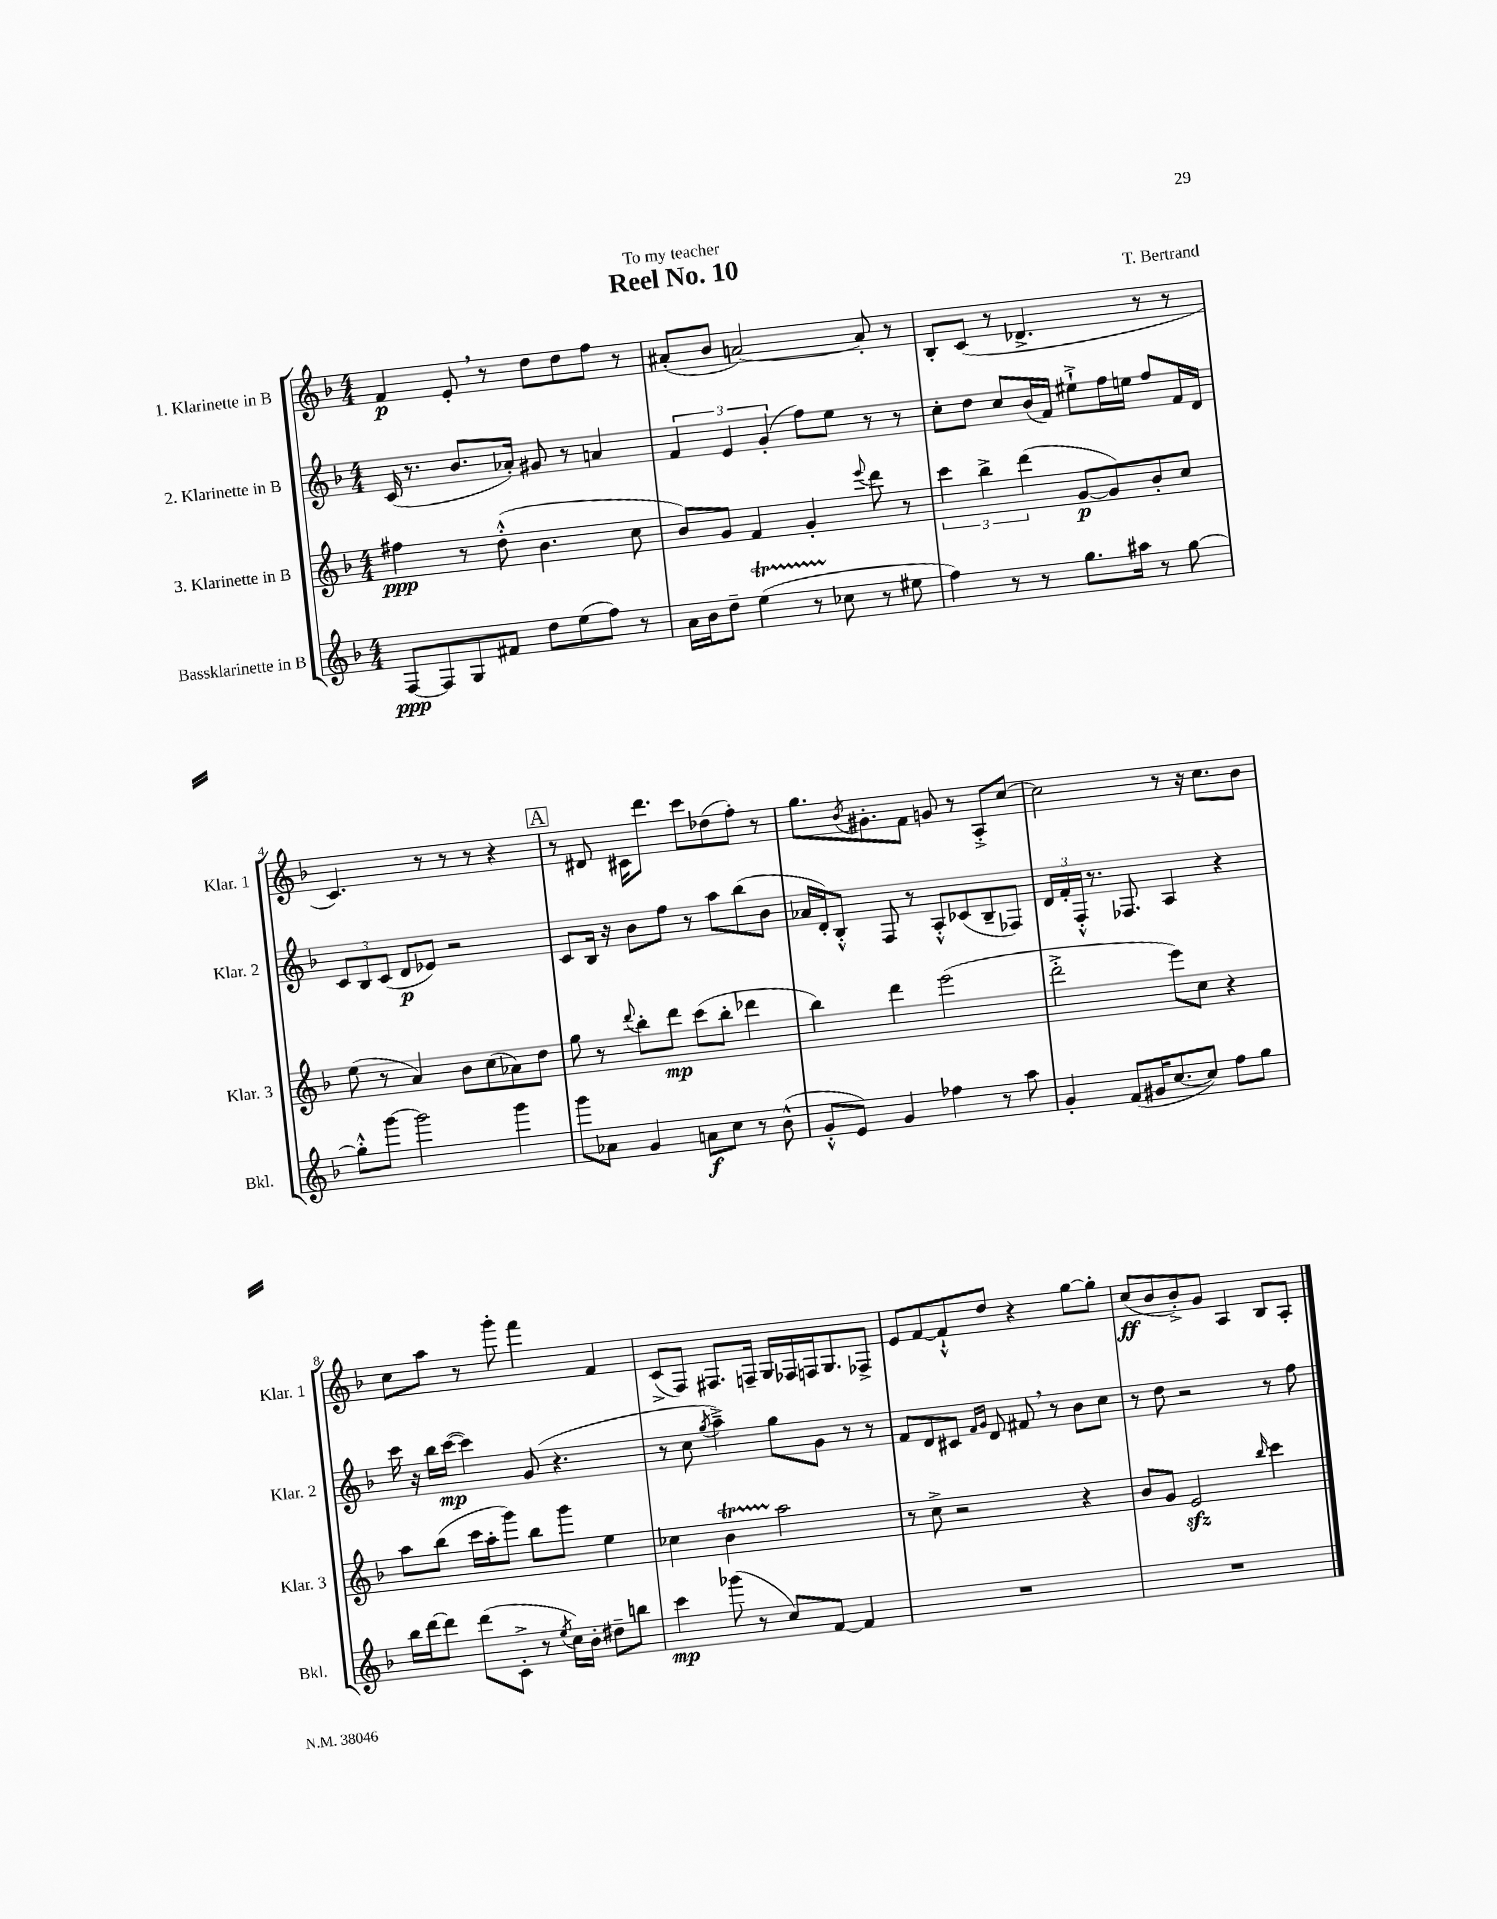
\header { title = "Reel No. 10" composer = "T. Bertrand" dedication = "To my teacher" }
<<
\new StaffGroup <<
\new Staff = "s0" \with { instrumentName = "1. Klarinette in B" shortInstrumentName = "Klar. 1" } {
    \clef treble \key f \major \numericTimeSignature \time 4/4
    f'4\p e'8-. \breathe r8 d''8 d''8 f''8 r8 |
    ais'8-.( bes'8 a'2~) a'8-. r8 |
    bes8-. c'8( r8 des'4.-> r8 r8 |
    c'4.) r8 r8 r8 r4 |
    \mark \markup { \box "A" } r8 dis'8 cis'16 d'''8. c'''8 des''8( f''8-.) r8 |
    g''8. \acciaccatura { bes'8 } gis'8.-. f'8 g'8 r8 a8-.-> c''8~ |
    c''2 r8 r16 c''8. bes'8 |
    c''8 a''8 r8 g'''8-. f'''4 f'4 |
    c'8->( f8) fis8. f16-- g16 fes16 f16 g8. fes8-> |
    e'8 f'8~ f'8-!-^ d''8 r4 g''8~ g''8-. |
    c''8\ff( bes'8 bes'8-.->) g'8 a4 bes8 a8-. \bar "|." |
}
\new Staff = "s1" \with { instrumentName = "2. Klarinette in B" shortInstrumentName = "Klar. 2" } {
    \clef treble \key f \major \numericTimeSignature \time 4/4
    c'16( r8. bes'8. aes'16-.) gis'8 r8 a'4 |
    \tuplet 3/2 { f'4 e'4 g'4-.( } f''8) e''8 r8 r8 |
    c''8-. d''8 c''8 bes'16( f'16) eis''8-!-> f''16 e''16 f''8 f'16 d'16 |
    \tuplet 3/2 { c'8 bes8 c'8( } d'8\p ees'8) r2 |
    \mark \markup { \box "A" } c'8 bes16 r16 bes'8 f''8 r8 a''8 bes''8( bes'8 |
    aes'16 d'16-.) bes8-.-^ f8 r8 a8-.-^ ces'8( bes8-- fes8) |
    \tuplet 3/2 { d'16 f'16-. f16-.-^ } r8. fes8. a4 r4 |
    c'''16 r16 bes''16 c'''16~\mp( c'''4) g'8( r4. |
    r8 c''8 \acciaccatura { g''8 } a''4--->) g''8 g'8 r8 r8 |
    f'8 d'8 cis'8 \grace { f'16 g'16 } d'8 fis'8 \breathe r8 bes'8 c''8 |
    r8 d''8 r2 r8 f''8 \bar "|." |
}
\new Staff = "s2" \with { instrumentName = "3. Klarinette in B" shortInstrumentName = "Klar. 3" } {
    \clef treble \key f \major \numericTimeSignature \time 4/4
    fis''4\ppp r8 d''8-.-^( bes'4. c''8 |
    bes'8) g'8 f'4 g'4-. \appoggiatura { e'''8 } d'''8 r8 |
    \tuplet 3/2 { c'''4 bes''4-> d'''4( } g'8~\p g'8) bes'8-. c''8 |
    e''8( r8 a'4) bes'8 c''8( aes'8) d''8 |
    \mark \markup { \box "A" } g''8 r8 \appoggiatura { d'''8 } bes''8-. d'''8\mp c'''8( bes''8-. des'''4 |
    bes''4) d'''4 e'''2( |
    d'''2-.-> e'''8) c''8 r4 |
    a''8 bes''8( c'''16 a''16-. g'''8) bes''8 g'''8 e''4 |
    ces''4 bes'4\startTrillSpan a''2\stopTrillSpan |
    r8 c''8-> r2 r4 |
    bes'8 g'8 e'2\sfz \grace { bes''16 } c'''4 \bar "|." |
}
\new Staff = "s3" \with { instrumentName = "Bassklarinette in B" shortInstrumentName = "Bkl." } {
    \clef treble \key f \major \numericTimeSignature \time 4/4
    f8~\ppp f8 g8 fis'8 d''8 e''8( f''8) r8 |
    a'16 bes'16 d''8-- e''4\startTrillSpan( r8 ces''8\stopTrillSpan r8 eis''8 |
    f''4) r8 r8 g''8. ais''16 r8 g''8~ |
    g''8-.-^ g'''8~ g'''2 g'''4 |
    \mark \markup { \box "A" } g'''8 aes'8 g'4 a'8\f c''8 r8 bes'8-^( |
    g'8-.-^ e'8) g'4 fes''4 r8 a''8 |
    g'4-. f'8( gis'16 c''8.~ c''8) f''8 g''8 |
    bes''16 d'''16~ d'''8 d'''8( c'8-.-> r8 \acciaccatura { e''8 } c''16) bes'16-. dis''8-- b''8 |
    c'''4\mp ges'''8( r8 c''8) f'8~ f'4 |
    R1 |
    R1 \bar "|." |
}
>>
>>
